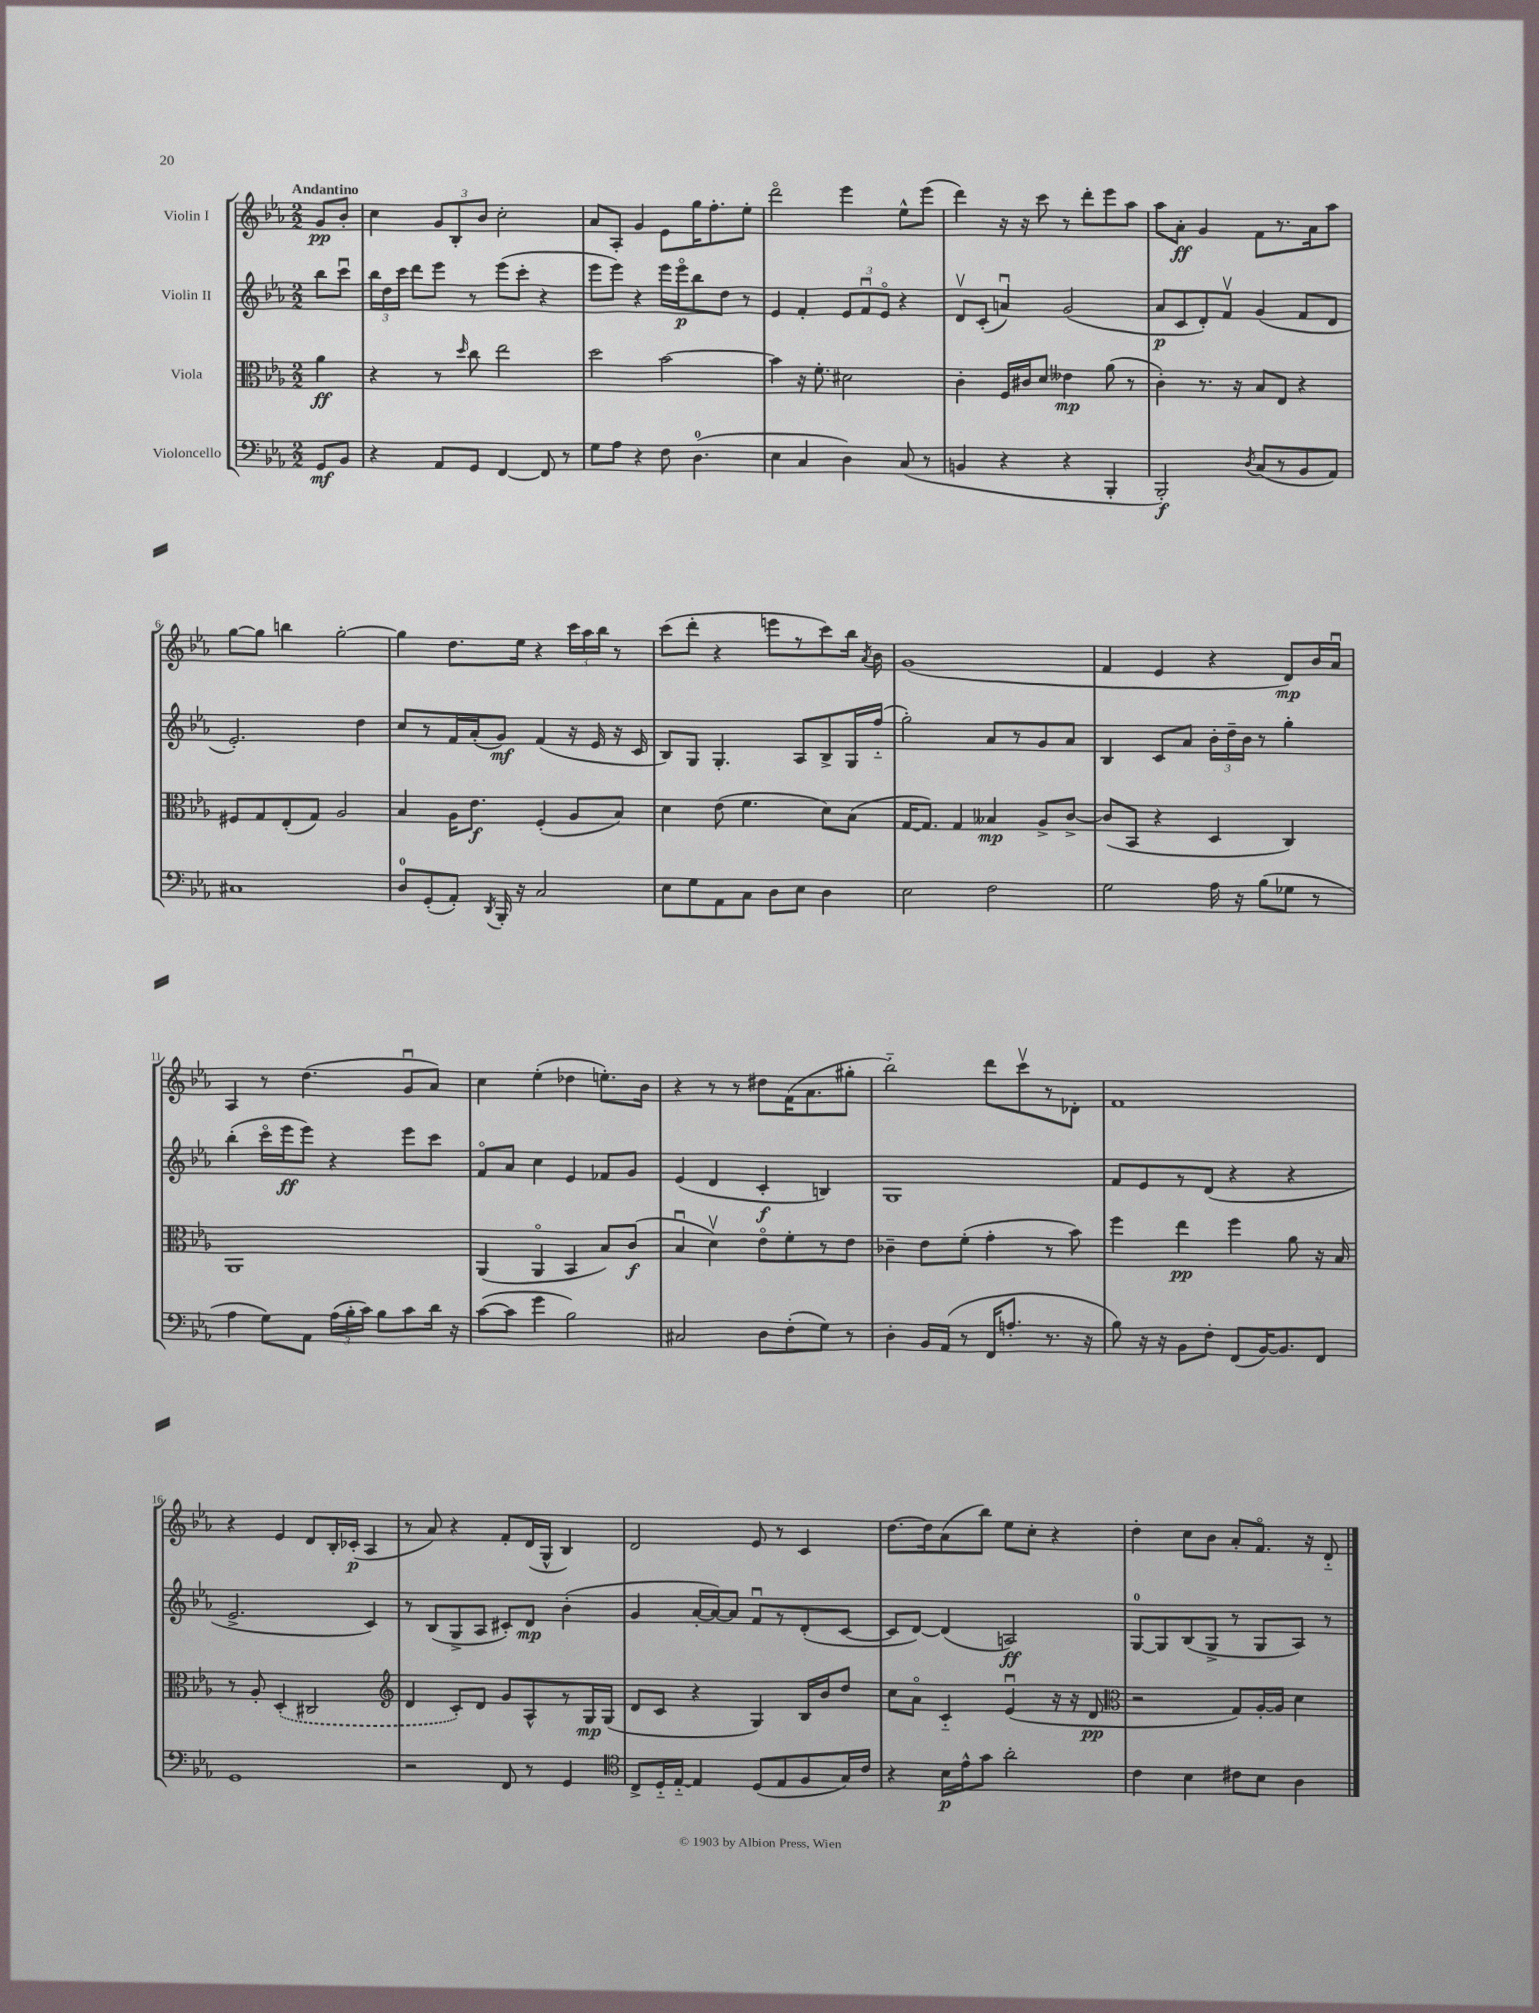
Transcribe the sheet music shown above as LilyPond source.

<<
\new StaffGroup <<
\new Staff = "s0" \with { instrumentName = "Violin I" } {
    \clef treble \key ees \major \numericTimeSignature \time 2/2 \partial 4 \tempo "Andantino"
    \autoBeamOff g'8[\pp bes'8]-. |
    c''4 \tuplet 3/2 { g'8[ bes8-. bes'8] } c''2-. |
    aes'8[ aes8]-. g'4 ees'8[ g''16 f''8.-. ees''8]-. |
    d'''2\flageolet ees'''4 ees''8[-^ ees'''8]( |
    d'''4) r16 r16 c'''8 r8 d'''8[-. ees'''8 aes''8] |
    aes''8[ aes'8]-.\ff g'4 f'8[ r8. aes'16 aes''8] |
    g''8[~ g''8] b''4 g''2~-. |
    g''4 d''8.[ ees''16] r4 \tuplet 3/2 { c'''16[ aes''16 bes''16] } r8 |
    c'''8[( d'''8]-. r4 e'''8[ r8 c'''8) bes''16] \acciaccatura { aes'8 } bes'16 |
    g'1( |
    f'4 ees'4 r4 d'8[\mp) bes'16 aes'16]\downbow |
    aes4 r8 d''4.( g'8[\downbow aes'8]) |
    c''4 ees''4-.( des''4 e''8.[-.) bes'16] |
    r4 r8 r8 dis''8[ f'16( aes'8. gis''8]-. |
    bes''2-_) d'''8[ c'''8\upbow r8 des'8]-. |
    f'1 |
    r4 ees'4 d'8[ bes16-. ces'16]-.\p( aes4 |
    r8 aes'8) r4 f'8[-. d'16( g16]-^ bes4) |
    d'2 ees'8 r8 c'4 |
    d''8.[~ d''16 aes'8( bes''8]) ees''8[ c''8]-. r4 |
    d''4-. c''8[ bes'8] aes'8[-. f'8.]\flageolet r16 d'8-_ \bar "|." |
}
\new Staff = "s1" \with { instrumentName = "Violin II" } {
    \clef treble \key ees \major \numericTimeSignature \time 2/2 \partial 4
    \autoBeamOff bes''8[ c'''8]\downbow |
    \tuplet 3/2 { bes''16[ d''16 c'''16] } d'''8[ ees'''8] r8 ees'''8[( c'''8]-. r4 |
    ees'''8[ ees'''8]) r4 ees'''16[ ees'''16\flageolet\p bes''8 d''8] r8 |
    ees'4 f'4-. \tuplet 3/2 { ees'8[ f'8\downbow ees'8]\flageolet } r4 |
    d'8[\upbow c'8]-.( a'4\downbow) g'2( |
    aes'8[\p c'8 d'8-.) f'8]\upbow g'4( f'8[ d'8] |
    ees'2.-.) d''4 |
    c''8[ r8 f'16 aes'16-.( g'8]\mf) f'4( r16 ees'16 r16 c'16 |
    bes8[) g8] g4.-. aes8[ bes8-> g16 f''16]-_( |
    g''2-.) aes'8[ r8 g'8 aes'8] |
    bes4 c'8[ aes'8] \tuplet 3/2 { bes'16[-. d''16-- bes'16] } r8 g''4-. |
    bes''4-.( c'''16[\flageolet ees'''16\ff ees'''8]) r4 ees'''8[ c'''8] |
    f'8[\flageolet aes'8] c''4 ees'4 fes'8[ g'8] |
    ees'4( d'4 c'4-.\f b4) |
    g1 |
    f'8[ ees'8 r8 d'8]( r4 r4 |
    ees'2.-> c'4) |
    r8 bes8[( g8-> aes8] cis'8[-.) d'8]\mp bes'4-.( |
    g'4 aes'16[~-. aes'16~) aes'8] f'8[\downbow r8 d'8-.( c'8]~ |
    c'8[ d'8]~) d'4( a2\ff) |
    g8[-0~ g8 bes8( g8]-> r8 g8[ aes8]) r8 \bar "|." |
}
\new Staff = "s2" \with { instrumentName = "Viola" } {
    \clef alto \key ees \major \numericTimeSignature \time 2/2 \partial 4
    \autoBeamOff aes'4\ff |
    r4 r8 \grace { d''16 } c''8 ees''2 |
    d''2 bes'2~ |
    bes'4 r16 f'8.-. dis'2 |
    c'4-. f16[ cis'16 d'8] eeses'4\mp aes'8( r8 |
    c'4-.) r8. r16 bes8[ ees8] r4 |
    fis8[ g8 ees8-.( g8]) aes2 |
    bes4 aes16[ ees'8.]\f f4-.( aes8[ bes8]) |
    d'4 ees'8( f'4. d'8[) bes8]( |
    g16[~ g8.]) g4 beses4\mp aes8[-> c'8]~-> |
    c'8[( bes,8] r4 d4 c4) |
    aes,1 |
    aes,4( aes,4\flageolet bes,4 bes8[) c'8]\f( |
    bes4\downbow d'4\upbow) ees'8[\flageolet f'8-. r8 ees'8] |
    ces'4-- ees'8[ f'8]-.( g'4-. r8 bes'8) |
    f''4 ees''4\pp f''4 aes'8 r16 bes16 |
    r8 aes8-. \once \slurDashed d4-.( cis2 |
    \clef treble d'4 c'8[-.) d'8] g'8[ aes8-^ r8 g16\mp g16]( |
    d'8[ c'8] r4 g4) bes16[ bes'16 d''8] |
    c''8[ aes'8]\flageolet c'4-_ ees'4\downbow( r16 r16 d'8\pp |
    \clef alto r2 g8[) aes16~-. aes16] d'4 \bar "|." |
}
\new Staff = "s3" \with { instrumentName = "Violoncello" } {
    \clef bass \key ees \major \numericTimeSignature \time 2/2 \partial 4
    \autoBeamOff g,8[\mf bes,8] |
    r4 aes,8[ g,8] f,4~ f,8 r8 |
    g8[ aes8] r4 f8 d4.-0( |
    ees4 c4 d4) c8( r8 |
    b,4 r4 r4 bes,,4-. |
    bes,,2-.\f) \acciaccatura { d8 } c8[( r8 bes,8 aes,8]) |
    cis1 |
    d8[-0 g,8-.( aes,8]-.) \acciaccatura { d,8 } bes,,16-. r16 c2 |
    ees8[ g8 aes,8 c8] d8[ ees8] d4 |
    ees2 f2 |
    g2 aes16 r16 bes8[( ges8] r8 |
    aes4 g8[) aes,8] \tuplet 3/2 { aes16[( bes16-. c'16]) } bes8[ c'8 d'16] r16 |
    c'8[~( c'8] g'4 bes2) |
    cis2 d8[ f8-.( g8]) r8 |
    d4-. bes,16[ aes,16]( r8 f,16[ a8.]-. r8. r16 |
    bes8) r16 r16 bes,8[ f8]-. f,8[( bes,16~) bes,8. f,8] |
    g,1 |
    r2 f,8 r8 g,4 |
    \clef tenor c8[-> d16-_ ees16]~-_ ees4 d8[( ees8 f8 g16) c'16] |
    r4 bes16[\p ees'16-^ g'8] aes'2-. |
    c'4 bes4 cis'8[ bes8] aes4 \bar "|." |
}
>>
>>
